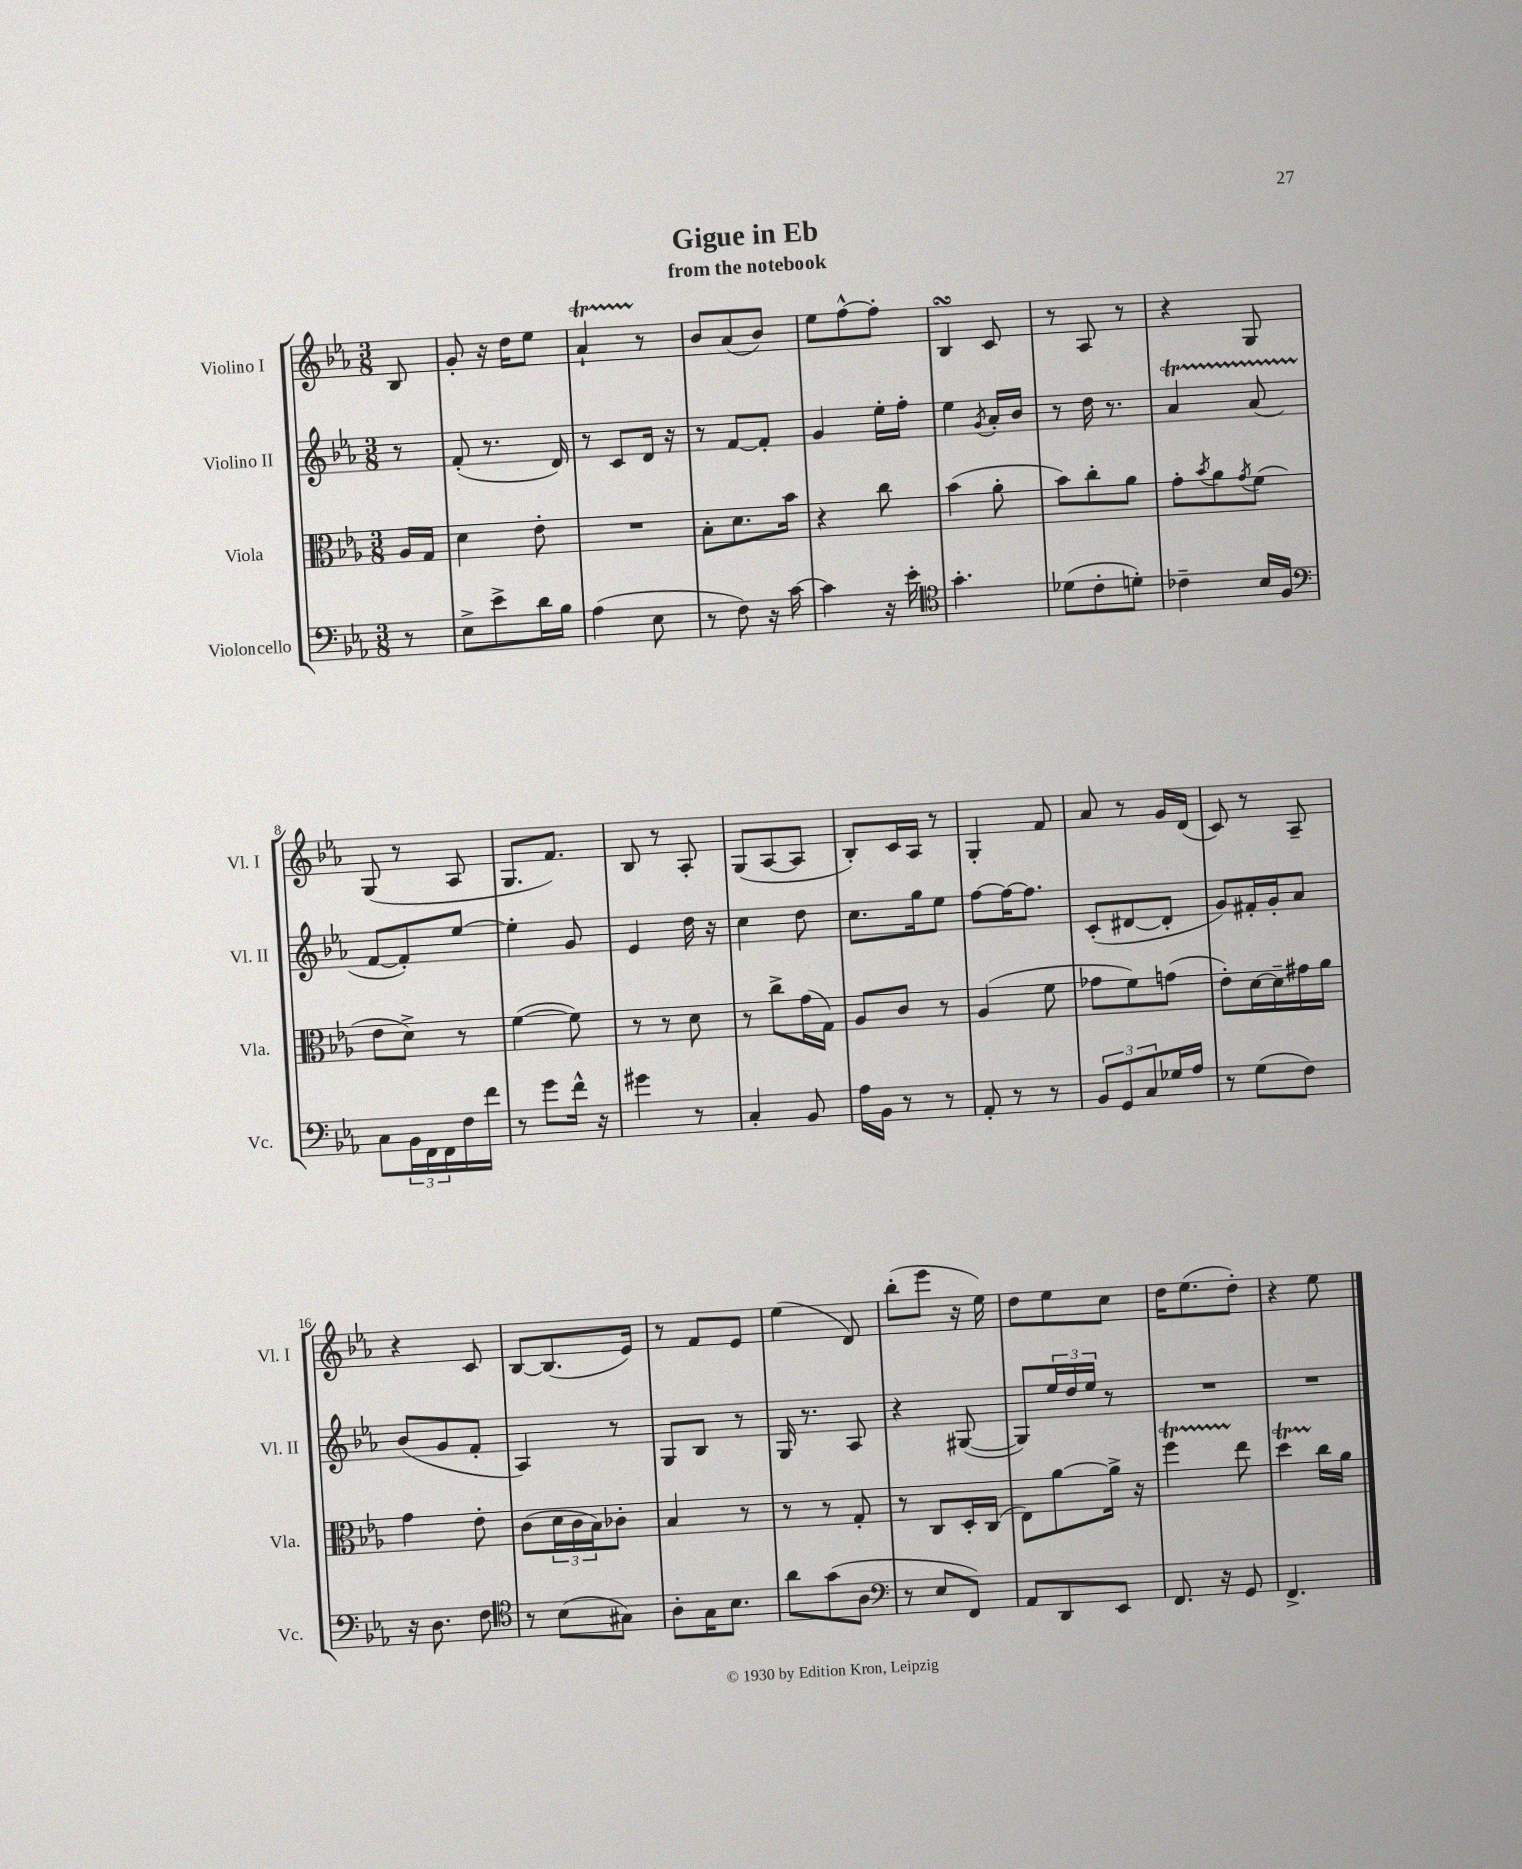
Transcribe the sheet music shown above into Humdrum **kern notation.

**kern	**kern	**kern	**kern
*staff4	*staff3	*staff2	*staff1
*clefF4	*clefC3	*clefG2	*clefG2
*k[b-e-a-]	*k[b-e-a-]	*k[b-e-a-]	*k[b-e-a-]
*M3/8	*M3/8	*M3/8	*M3/8
8r	16A-	8r	8B-
.	16G	.	.
=	=	=	=
8E-^	4d	(8f'	8g'
8e-^	.	8.r	16r
.	.	.	16dd
16d	8e-'	.	8ee-
16B-	.	16d)	.
=	=	=	=
(4A-	4.r	8r	4a-`
.	.	8c	.
8E-	.	16d	8r
.	.	16r	.
=	=	=	=
8r	8B-'	8r	8b-
8F)	8.d	[8f	(8a-
16r	.	8f']	8b-)
[16c	16b-	.	.
=	=	=	=
4c]	4r	4g	8ee-
.	.	.	[8ff^^
16r	8cc	16ee-'	8ff']
16e-'	.	16ff'	.
=	=	=	=
*clefC4	*	*	*
4.g'	(4b-	4ee-	4B-
.	.	8qg	.
.	8a-'	16a-'	8c
.	.	16b-	.
=	=	=	=
(8d-	8b-)	8r	8r
8c'	8cc'	16dd	8A-
.	.	8.r	.
8d')	8a-	.	8r
=	=	=	=
4c-~	8g'	4a-	4r
.	8qb-	.	.
.	8a-	.	.
.	8qg	.	.
16B-	(8f	(8a-	8G
16F	.	.	.
=	=	=	=
*clefF4	*	*	*
8C	8e-	[8f	(8G
24BB-	8d^)	8f'])	8r
24FF	.	.	.
24FF	.	.	.
16F	8r	[8ee-	8A-
16f	.	.	.
=	=	=	=
8r	([4f	4ee-']	8.G
8g	.	.	.
.	.	.	8.f)
16f^^	8f])	8g	.
16r	.	.	.
=	=	=	=
4g#	8r	4e-	8B-
.	8r	.	8r
8r	8d	16dd	8A-'
.	.	16r	.
=	=	=	=
4C'	8r	4cc	(8G
.	8cc^	.	[8A-
8BB-	(16g	8dd	8A-]
.	16G)	.	.
=	=	=	=
16A-	8A-	8.cc	8B-')
16BB-	.	.	.
8r	8c	.	16c
.	.	16gg	16A-
8r	8r	8ee-	8r
=	=	=	=
8AA-'	(4A-	[8ff	4G'
8r	.	16ff_	.
.	.	8.ff]	.
8r	8f	.	8f
=	=	=	=
12BB-	8g-	(8c'	8a-
12GG	.	.	.
.	8f)	[8d#	8r
12C	.	.	.
16G-	(8g	8d#']	16g
16A-	.	.	(16d
=	=	=	=
8r	8e-')	8g)	8c)
(8G	[16d	16f#'	8r
.	16d~]	16g'	.
8F)	16g#	8a-	8A-~
.	16a-	.	.
=	=	=	=
16r	4g	(8b-	4r
8.D	.	.	.
.	.	8g	.
8F	8e-'	8f'	8c
=	=	=	=
*clefC4	*	*	*
8r	(8c	4A-)	[8B-
(8B-	24d	.	(8.B-]
.	24c	.	.
.	24B-)	.	.
8G#)	8c-'	8r	.
.	.	.	16e-)
=	=	=	=
8A-'	4B-	8G	8r
16G	.	8B-	8f
8.B-	.	.	.
.	8r	8r	8e-
=	=	=	=
8a-	8r	16G	(4ee-
.	.	8.r	.
(8g	8r	.	.
8A-	8G'	8A-	8d)
=	=	=	=
*clefF4	*	*	*
8r	8r	4r	(8bb-'
8E-	8C	.	8eee-
8FF)	16D'	([8G#	16r
.	(16C	.	16ee-)
=	=	=	=
8AA-	8E-)	8G#])	8dd
8DD	[8a-	24ee-	8ee-
.	.	24dd	.
.	.	24ee-	.
8EE-	16a-^]	8r	8cc
.	16r	.	.
=	=	=	=
8.FF	4ff	4.r	16dd
.	.	.	(8.ee-
16r	.	.	.
8GG	8ee-	.	8dd')
=	=	=	=
4.FF^	4dd	4.r	4r
.	16cc	.	8ee-
.	16a-	.	.
==	==	==	==
*-	*-	*-	*-
